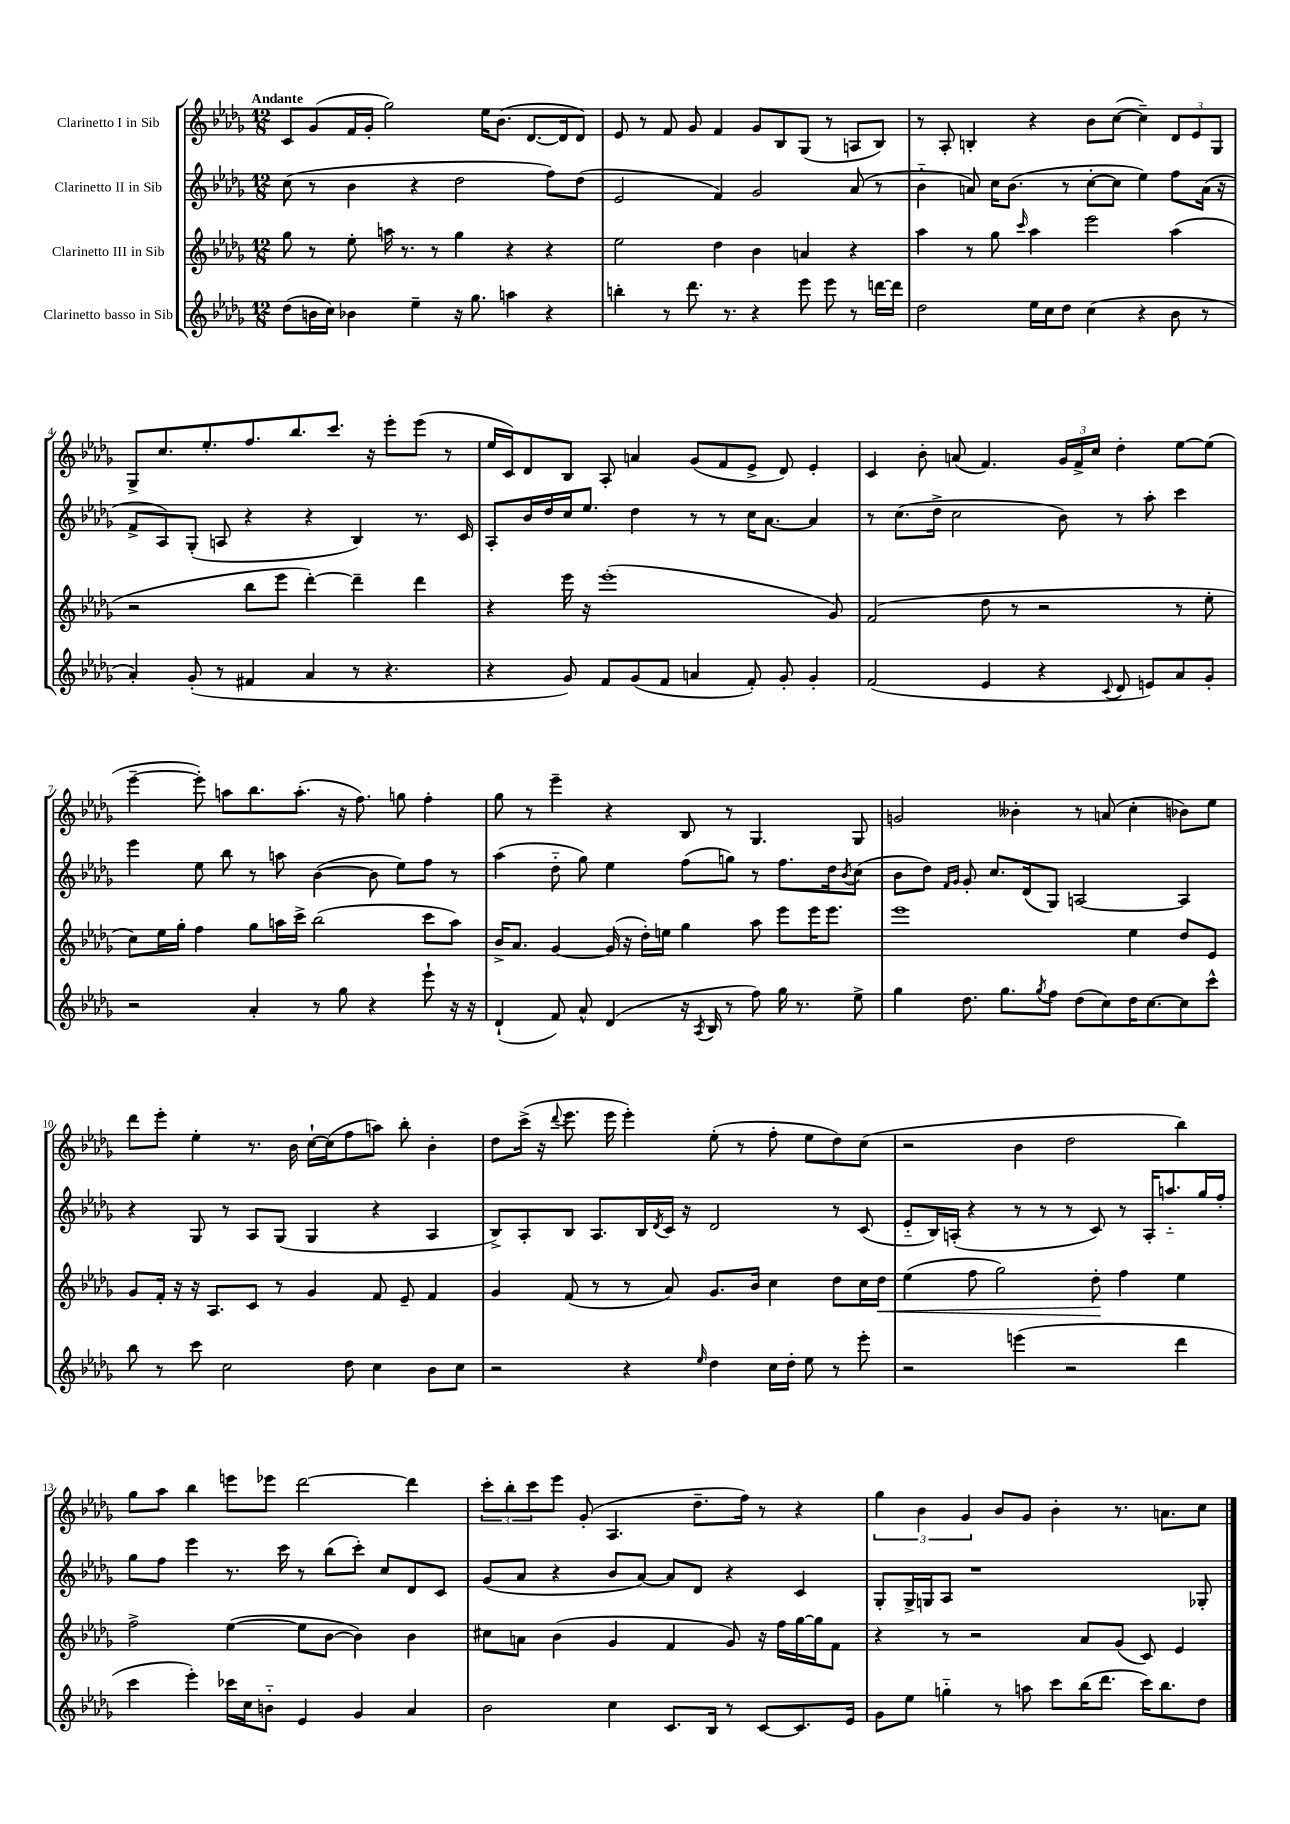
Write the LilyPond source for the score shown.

<<
\new StaffGroup <<
\new Staff = "s0" \with { instrumentName = "Clarinetto I in Sib" } {
    \clef treble \key des \major \numericTimeSignature \time 12/8 \tempo "Andante"
    c'8 ges'8( f'16 ges'16-. ges''2) ees''16 bes'8.( des'8.~ des'16 des'8) |
    ees'8 r8 f'8 ges'8 f'4 ges'8 bes8 ges8( r8 a8 bes8) |
    r8 aes8-. b4-. r4 bes'8 c''8~( c''4--) \tuplet 3/2 { des'8 ees'8 ges8 } |
    ges8-> c''8. ees''8.-. f''8. bes''8. c'''8. r16 ees'''8-. ees'''8( r8 |
    ees''16 c'16) des'8 bes8 aes8-. a'4 ges'8( f'8 ees'8-> des'8) ees'4-. |
    c'4 bes'8-. a'8( f'4.) \tuplet 3/2 { ges'16 f'16-> c''16 } des''4-. ees''8~ ees''8( |
    ees'''4~-- ees'''8-.) a''8 bes''8. a''8.-.( r16 f''8.) g''8 f''4-. |
    ges''8 r8 ees'''4-- r4 bes8 r8 ges4. ges8 |
    g'2 beses'4-. r8 a'8( c''4-. bes'8) ees''8 |
    des'''8 ees'''8-. ees''4-. r8. bes'16 c''16~-! c''16( f''8 a''8) bes''8-. bes'4-. |
    des''8 c'''16->( r16 \appoggiatura { des'''8 } ees'''8. ees'''16 ees'''4-.) ees''8-.( r8 f''8-. ees''8 des''8) c''8( |
    r2 bes'4 des''2 bes''4) |
    ges''8 aes''8 bes''4 e'''8 ees'''8 des'''2~ des'''4 |
    \tuplet 3/2 { c'''8-. bes''8-. c'''8 } ees'''8 ges'8-.( aes4. des''8.-- f''16) r8 r4 |
    \tuplet 3/2 { ges''4 bes'4 ges'4 } bes'8 ges'8 bes'4-. r8. a'8. c''8 \bar "|." |
}
\new Staff = "s1" \with { instrumentName = "Clarinetto II in Sib" } {
    \clef treble \key des \major \numericTimeSignature \time 12/8
    c''8( r8 bes'4 r4 des''2 f''8) des''8( |
    ees'2 f'4) ges'2 aes'8( r8 |
    bes'4-_ a'8) c''16 bes'8.( r8 c''8~-. c''8 ees''4) f''8 a'16( r16 |
    f'8-> aes8) ges8-.( a8 r4 r4 bes4) r8. c'16 |
    aes8-. bes'16 des''16 c''16 ees''8. des''4 r8 r8 c''16 aes'8.~ aes'4 |
    r8 c''8.( des''16-> c''2 bes'8) r8 aes''8-. c'''4 |
    ees'''4 ees''8 bes''8 r8 a''8 bes'4~( bes'8 ees''8) f''8 r8 |
    aes''4( des''8-_ ges''8) ees''4 f''8( g''8) r8 f''8. des''16 \acciaccatura { bes'8 } c''8( |
    bes'8 des''8) \grace { f'16 ges'16 } ges'8-. c''8. des'16( ges8) a2~ a4 |
    r4 ges8 r8 aes8 ges8( ges4 r4 aes4 |
    bes8->) aes8-. bes8 aes8. bes16 \acciaccatura { des'8 } c'16 r16 des'2 r8 c'8( |
    ees'8-_ bes16) a16-.( r4 r8 r8 r8 c'8) r8 a16-. a''8.-_ ges''16 f''16-. |
    ges''8 f''8 ees'''4 r8. c'''16 r8 bes''8( c'''8-.) c''8 des'8 c'8 |
    ges'8( aes'8 r4 bes'8 aes'8~) aes'8 des'8 r4 c'4 |
    ges8-. ges16-> g16 aes8 r1 ges8-. \bar "|." |
}
\new Staff = "s2" \with { instrumentName = "Clarinetto III in Sib" } {
    \clef treble \key des \major \numericTimeSignature \time 12/8
    ges''8 r8 ees''8-. a''16 r8. r8 ges''4 r4 r4 |
    ees''2 des''4 bes'4 a'4 r4 |
    aes''4 r8 ges''8 \grace { c'''16 } aes''4 ees'''2 aes''4( |
    r2 bes''8 ees'''8 des'''4~-.) des'''4-- des'''4 |
    r4 ees'''16 r16 ees'''1-.( ges'8) |
    f'2( des''8 r8 r2 r8 ees''8-. |
    c''8) ees''16 ges''16-. f''4 ges''8 a''16 c'''16-> bes''2( c'''8 a''8) |
    bes'16-> aes'8. ges'4~ ges'16( r16 des''16-.) e''16 ges''4 aes''8 ees'''8 ees'''16 ees'''8. |
    ees'''1 ees''4 des''8 ees'8 |
    ges'8 f'16-. r16 r16 aes8. c'8 r8 ges'4 f'8 ees'8-- f'4 |
    ges'4 f'8( r8 r8 aes'8) ges'8. bes'16 c''4 des''8 c''16 des''16\< |
    ees''4( f''8 ges''2) des''8-.\! f''4 ees''4 |
    f''2-> ees''4~( ees''8 bes'8~ bes'4) bes'4 |
    cis''8 a'8 bes'4( ges'4 f'4 ges'8) r16 f''16 ges''16~ ges''16 f'8 |
    r4 r8 r2 aes'8 ges'8( c'8) ees'4 \bar "|." |
}
\new Staff = "s3" \with { instrumentName = "Clarinetto basso in Sib" } {
    \clef treble \key des \major \numericTimeSignature \time 12/8
    des''8( b'16 c''16) bes'4 ees''4-- r16 ges''8. a''4 r4 |
    b''4-. r8 des'''8. r8. r4 ees'''8 ees'''8 r8 d'''16~ d'''16 |
    des''2 ees''16 c''16 des''8 c''4( r4 bes'8 r8 |
    aes'4-.) ges'8-.( r8 fis'4 aes'4 r8 r4. |
    r4 ges'8) f'8 ges'8( f'8 a'4 f'8-.) ges'8-. ges'4-. |
    f'2( ees'4 r4 \appoggiatura { c'8 } des'8 e'8) aes'8 ges'8-. |
    r2 aes'4-. r8 ges''8 r4 ees'''8-! r16 r16 |
    des'4-!( f'8) aes'8-^ des'4( r16 \acciaccatura { aes8 } bes16 r8 f''8) ges''16 r8. ees''8-> |
    ges''4 des''8. ges''8. \acciaccatura { ges''8 } f''8 des''8( c''8) des''16 c''8.~ c''8 c'''8-^ |
    bes''8 r8 c'''8 c''2 des''8 c''4 bes'8 c''8 |
    r2 r4 \grace { ees''16 } des''4 c''16 des''16-. ees''8 r8 ees'''8-. |
    r2 e'''4( r2 des'''4 |
    c'''4 ees'''4-.) ces'''16 c''16 b'8-_ ees'4 ges'4 aes'4 |
    bes'2 c''4 c'8. bes16 r8 c'8~ c'8. ees'16 |
    ges'8 ees''8 g''4-_ r8 a''8 c'''8 bes''16( des'''8. c'''16) bes''8. des''8 \bar "|." |
}
>>
>>
